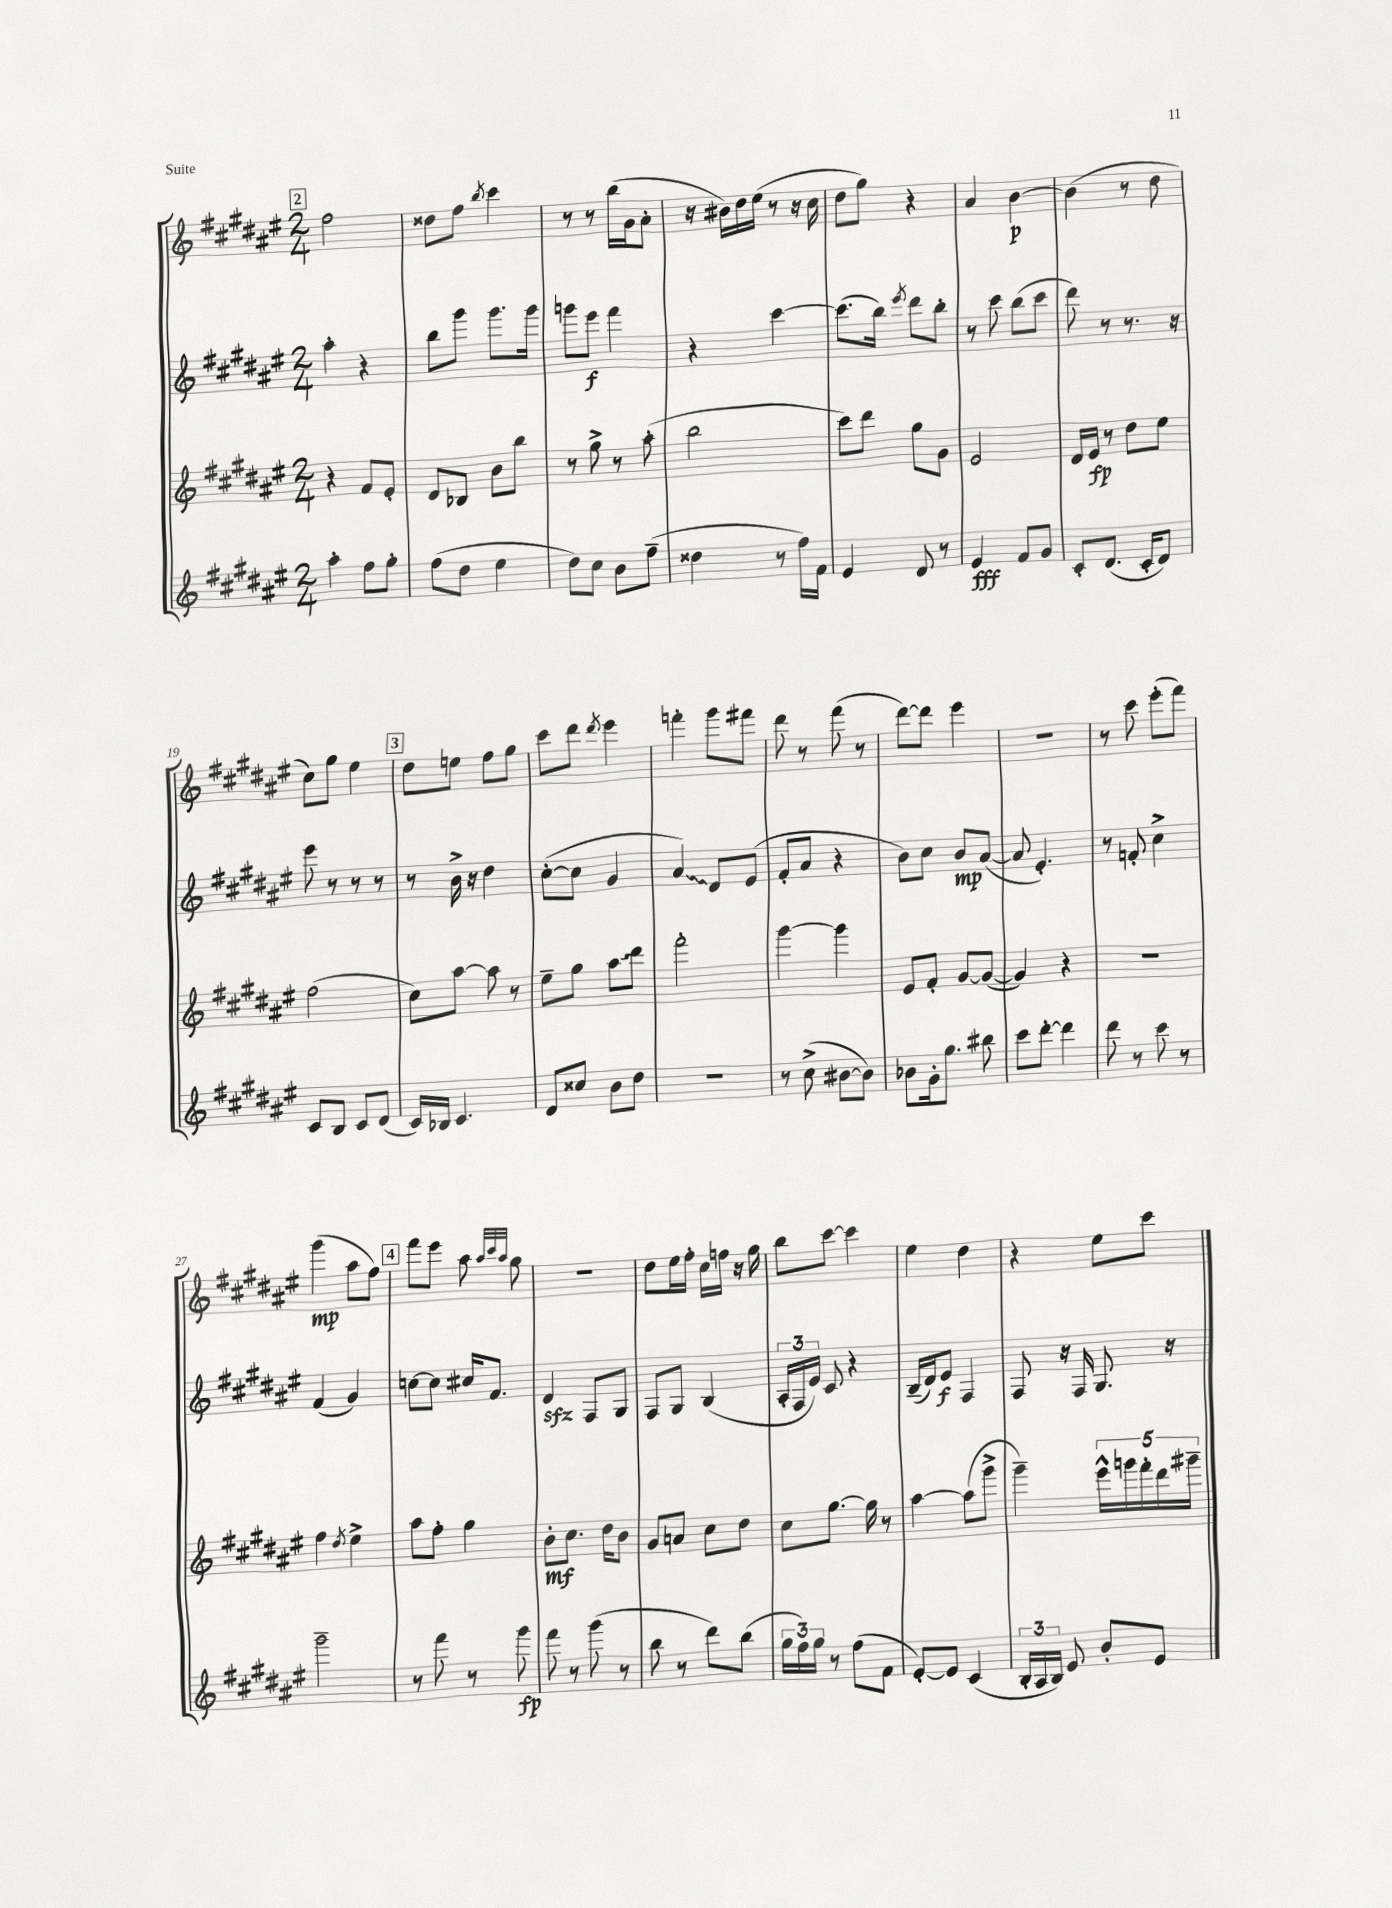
<<
\new StaffGroup <<
\new Staff = "s0" {
    \clef treble \key fis \major \numericTimeSignature \time 2/4
    \autoBeamOff \mark \markup { \box "2" } fis''2 |
    disis''8[ fis''8] \acciaccatura { b''8 } cis'''4 |
    r8 r8 b''16[( gis'16 ais'8]-. |
    r16 bis'16[) dis''16 eis''16]( r8 r16 cis''16 |
    dis''8[ gis''8]) r4 |
    ais'4 b'4~\p |
    b'4( r8 dis''8 |
    cis''8[) gis''8] eis''4 |
    \mark \markup { \box "3" } dis''8[ e''8] fis''8[ gis''8] |
    cis'''8[ dis'''8] \acciaccatura { dis'''8 } eis'''4 |
    f'''4-. gis'''8[ fis'''8] |
    dis'''8 r8 fis'''8( r8 |
    dis'''8[~) dis'''8] eis'''4 |
    R2 |
    r8 cis'''8 eis'''8[-.( fis'''8]) |
    gis'''4\mp( ais''8[ fis''8]) |
    \mark \markup { \box "4" } fis'''8[ eis'''8] ais''8 \grace { ais''32[ cis'''32 ais''32] } gis''8 |
    r2 |
    dis''8[ eis''16 fis''16]-. cis''16[ f''16] r16 gis''16 |
    b''8[ cis'''8]~ cis'''4 |
    eis''4 dis''4 |
    r4 eis''8[ cis'''8] \bar "|." |
}
\new Staff = "s1" {
    \clef treble \key fis \major \numericTimeSignature \time 2/4
    \autoBeamOff \mark \markup { \box "2" } ais''4-. r4 |
    b''8[ gis'''8] gis'''8.[ gis'''16] |
    g'''8[ eis'''8]\f fis'''4 |
    r4 cis'''4~ |
    cis'''8.[( b''16]) \acciaccatura { eis'''8 } dis'''8[ b''8]-. |
    r8 cis'''8 b''8[( cis'''8] |
    dis'''8) r8 r8. r16 |
    eis'''8 r8 r8 r8 |
    \mark \markup { \box "3" } r8 b'16-> r16 dis''4 |
    cis''8[~-.( cis''8] gis'4 |
    \once \override Glissando.style = #'zigzag ais'4\glissando) dis'8[ eis'8]( |
    fis'8[-. ais'8] r4 |
    b'8[) cis''8] b'8[\mp ais'8]~( |
    ais'8 eis'4.-.) |
    r8 f'8-. cis''4-> |
    fis'4( gis'4) |
    \mark \markup { \box "4" } c''8[~ c''8] cis''16[ fis'8.] |
    dis'4\sfz fis8[ gis8] |
    fis8[ gis8] b4( |
    \tuplet 3/2 { ais16[-. fis16 eis'16]) } cis'8 r4 |
    b16[--( dis'16) eis'8]\f fis4 |
    fis8 r16 fis16 gis8. r16 \bar "|." |
}
\new Staff = "s2" {
    \clef treble \key fis \major \numericTimeSignature \time 2/4
    \autoBeamOff \mark \markup { \box "2" } r4 fis'8[ eis'8]-. |
    dis'8[ bes8] b'8[ b''8] |
    r8 gis''8-> r8 ais''8-.( |
    b''2 |
    cis'''8[) dis'''8] gis''8[ gis'8] |
    eis'2 |
    dis'16[ eis'16]\fp r8 dis''8[ eis''8] |
    fis''2( |
    \mark \markup { \box "3" } cis''8[) ais''8]~ ais''8 r8 |
    eis''8[-- gis''8] \once \override Glissando.style = #'zigzag ais''8[\glissando dis'''8] |
    fis'''2-. |
    gis'''4~ gis'''4 |
    eis'8[ fis'8]-. gis'8[~ gis'8]~( |
    gis'4) r4 |
    R2 |
    fis''4 \acciaccatura { dis''8 } eis''4-> |
    \mark \markup { \box "4" } ais''8[ fis''8]-. gis''4 |
    b'8[-.\mf cis''8.] dis''16[ b'8] |
    gis'8[ a'8] cis''8[ dis''8] |
    cis''8[ gis''8.]~ gis''16 r8 |
    ais''4~ ais''8[( gis'''8]-> |
    gis'''4--) \tuplet 5/4 { eis'''16[-^ g'''16 fis'''16-. dis'''16 gis'''16]-- } \bar "|." |
}
\new Staff = "s3" {
    \clef treble \key fis \major \numericTimeSignature \time 2/4
    \autoBeamOff \mark \markup { \box "2" } ais''4-. fis''8[ gis''8]-. |
    fis''8[( dis''8] eis''4 |
    dis''8[) cis''8] b'8[ fis''8]--( |
    disis''4 r8 fis''16[) fis'16] |
    eis'4 dis'8 r8 |
    eis'4\fff fis'8[ gis'8] |
    cis'8[-. dis'8.]( cis'16[-. dis'8]) |
    cis'8[ b8] cis'8[ dis'8]( |
    \mark \markup { \box "3" } cis'16[) bes16] cis'4. |
    dis'8[ cisis''8] b'8[ dis''8] |
    r2 |
    r8 cis''8->( bis'8[~ bis'8]) |
    bes'8[ gis'16-. gis''8.] bis''8 |
    cis'''8[ dis'''8]~-. dis'''4 |
    dis'''8 r8 cis'''8 r8 |
    gis'''2-- |
    \mark \markup { \box "4" } r8 fis'''8 r8 gis'''8\fp |
    fis'''8 r8 gis'''8( r8 |
    b''8 r8 dis'''8[) b''8]( |
    \tuplet 3/2 { gis''16[ fis''16) gis''16] } r8 fis''8[( fis'8] |
    eis'8[~-.) eis'8] cis'4( |
    \tuplet 3/2 { b16[-. ais16 b16]) } eis'8 b'8[-. eis'8] \bar "|." |
}
>>
>>
\layout { \context { \Score currentBarNumber = #12 } }
